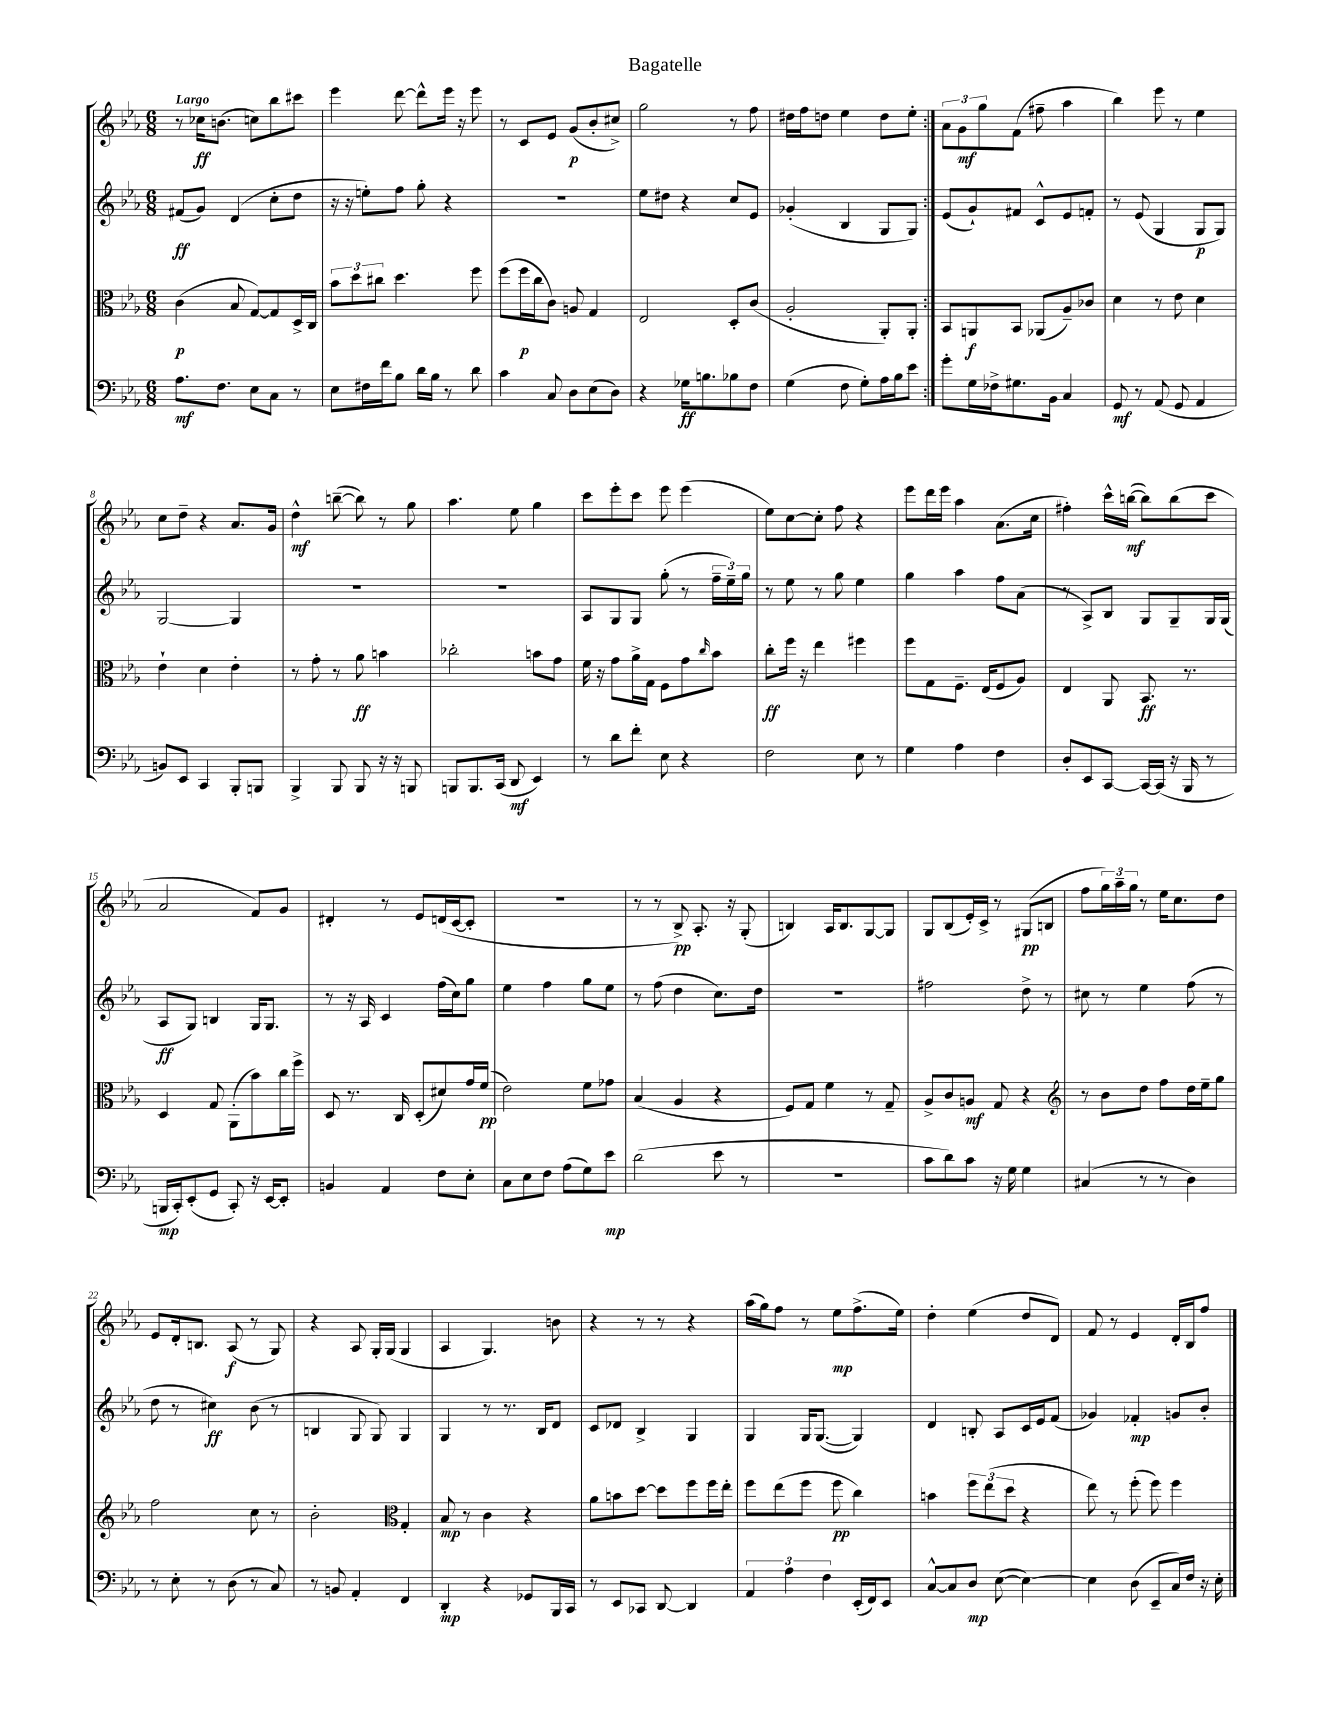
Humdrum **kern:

**kern	**dynam	**kern	**dynam	**kern	**dynam	**kern	**dynam
*part4	*part4	*part3	*part3	*part2	*part2	*part1	*part1
*staff4	*staff4	*staff3	*staff3	*staff2	*staff2	*staff1	*staff1
*clefF4	*	*clefC3	*	*clefG2	*	*clefG2	*
*k[b-e-a-]	*	*k[b-e-a-]	*	*k[b-e-a-]	*	*k[b-e-a-]	*
*M6/8	*	*M6/8	*	*M6/8	*	*M6/8	*
=1	=1	=1	=1	=1	=1	=1	=1
!	!	!	!	!	!	!LO:TX:a:B:t=Largo	!
8.A-\L	mf	(4c\	p	(8f#X/L	ff	8r	.
.	.	.	.	8g/J)	.	16cc-X\KL	ff
8.F\J	.	.	.	.	.	(8.bn\J	.
.	.	8B-/	.	(4d/	.	.	.
8E-\L	.	[8G/L)	.	.	.	8ccn\L)	.
8C\J	.	8G/]	.	8cc'\L	.	8bb-\	.
8r	.	16D^/L	.	8dd\J	.	8ccc#X\J	.
.	.	16C/JJ	.	.	.	.	.
=2	=2	=2	=2	=2	=2	=2	=2
8E-\L	.	12b-\L	.	16r	.	4eee-\	.
.	.	.	.	16r	.	.	.
.	.	12dd\	.	.	.	.	.
16F#X\L	.	.	.	8een'\L)	.	.	.
.	.	12cc#X\J	.	.	.	.	.
16f\J	.	.	.	.	.	.	.
8B-\J	.	4.dd\	.	8ff\J	.	[8ddd\	.
16d\LL	.	.	.	8gg'\	.	8ddd^^\L]	.
16B-\JJ	.	.	.	.	.	.	.
8r	.	.	.	4r	.	16eee-\Jk	.
.	.	.	.	.	.	16r	.
8d\	.	8ff\	.	.	.	8eee-\	.
=3	=3	=3	=3	=3	=3	=3	=3
4c\	.	(8ff\L	.	2.r	.	8r	.
.	.	16ff\L	p	.	.	8c/L	.
.	.	16cc\J	.	.	.	.	.
8C/	.	8c\J)	.	.	.	8e-/J	.
8D\L	.	8An/	.	.	.	(8g/L	p
(8E-\	.	4G/	.	.	.	8b-'/	.
8D\J)	.	.	.	.	.	8cc#X^/J)	.
=4	=4	=4	=4	=4	=4	=4	=4
4r	.	2E-/	.	8ee-\L	.	2gg\	.
.	.	.	.	8dd#X\J	.	.	.
16G-X\KL	ff	.	.	4r	.	.	.
8.Bn\	.	.	.	.	.	.	.
8B-X\	.	8D'/L	.	8cc/L	.	8r	.
8F\J	.	(8c/J	.	8e-/J	.	8ff\	.
=5	=5	=5	=5	=5	=5	=5	=5
(4G\	.	2A-'/	.	(4g-X'/	.	16dd#X\LL	.
.	.	.	.	.	.	16ff\J	.
.	.	.	.	.	.	8ddn\J	.
8F\	.	.	.	4B-/	.	4ee-\	.
8G'\L)	.	.	.	.	.	.	.
16A-\L	.	8AA-'/L)	.	8G/L	.	8dd\L	.
16B-\J	.	.	.	.	.	.	.
8e-\J	.	8AA-'/J	.	8G/J)	.	8ee-'\J	.
=6:|!	=6:|!	=6:|!	=6:|!	=6:|!	=6:|!	=6:|!	=6:|!
8g'\L	.	8BB-/L	.	(8e-/L	.	12a-\L	.
.	.	.	.	.	.	12g\	mf
16G\L	.	8AAn/	f	8g`/)	.	.	.
.	.	.	.	.	.	12gg\	.
16F-X^\J	.	.	.	.	.	.	.
8.G#X\	.	8BB-/J	.	8f#X/J	.	(8f\J	.
.	.	(8AA-X/L	.	8c^^/L	.	8ff#X~\	.
16BB-\Jk	.	.	.	.	.	.	.
4C/	.	8A-~/)	.	8e-/	.	4aa-\	.
.	.	8c-X/J	.	8fn'/J	.	.	.
=7	=7	=7	=7	=7	=7	=7	=7
8GG/	mf	4d\	.	8r	.	4bb-\)	.
8r	.	.	.	(8e-/	.	.	.
(8AA-/	.	8r	.	4G/	.	8eee-\	.
8GG/	.	8e-\	.	.	.	8r	.
4AA-/	.	4d\	.	8G/L	p	4ee-\	.
.	.	.	.	8G/J)	.	.	.
!!LO:LB:g=z
=8	=8	=8	=8	=8	=8	=8	=8
8BBn/L)	.	4e-`\	.	[2G/	.	8cc\L	.
8EE-/J	.	.	.	.	.	8dd~\J	.
4CC/	.	4d\	.	.	.	4r	.
8BBB-'/L	.	4e-'\	.	4G/]	.	8.a-/L	.
8BBBn/J	.	.	.	.	.	.	.
.	.	.	.	.	.	16g/Jk	.
=9	=9	=9	=9	=9	=9	=9	=9
4BBB-^/	.	8r	.	2.r	.	4dd^^\	mf
.	.	8g'\	.	.	.	.	.
8BBB-/	.	8r	.	.	.	([8bbn~\	.
8BBB-/	.	8a-\	ff	.	.	8bb\])	.
16r	.	4bn\	.	.	.	8r	.
16r	.	.	.	.	.	.	.
8BBBn/	.	.	.	.	.	8gg\	.
=10	=10	=10	=10	=10	=10	=10	=10
8BBBn/L	.	2cc-X'\	.	2.r	.	4.aa-\	.
8.BBB/	.	.	.	.	.	.	.
(16CC/Jk	.	.	.	.	.	.	.
8DD/	mf	.	.	.	.	8ee-\	.
4EE-/)	.	8bn\L	.	.	.	4gg\	.
.	.	8g\J	.	.	.	.	.
=11	=11	=11	=11	=11	=11	=11	=11
8r	.	16f\	.	8A-/L	.	8ccc\L	.
.	.	16r	.	.	.	.	.
8d\L	.	8g\L	.	8G/	.	8eee-'\	.
8f'\J	.	16a-^\L	.	8G/J	.	8ccc\J	.
.	.	16G\JJ	.	.	.	.	.
8E-\	.	8F\L	.	(8gg'\	.	8eee-\	.
4r	.	8g\	.	8r	.	(4eee-\	.
.	.	16qqcc/	.	.	.	.	.
.	.	8b-\J	.	24ff~\LL	.	.	.
.	.	.	.	24ee-~\)	.	.	.
.	.	.	.	24gg\JJ	.	.	.
=12	=12	=12	=12	=12	=12	=12	=12
2F\	.	8cc'\L	ff	8r	.	8ee-\L)	.
.	.	16ff\Jk	.	8ee-\	.	[8cc\	.
.	.	16r	.	.	.	.	.
.	.	4ee-\	.	8r	.	8cc'\J]	.
.	.	.	.	8gg\	.	8ff\	.
8E-\	.	4ff#X\	.	4ee-\	.	4r	.
8r	.	.	.	.	.	.	.
=13	=13	=13	=13	=13	=13	=13	=13
4G\	.	8ff\L	.	4gg\	.	8eee-\L	.
.	.	8G\	.	.	.	16ddd\L	.
.	.	.	.	.	.	16eee-\JJ	.
4A-\	.	8.F~\J	.	4aa-\	.	4aa-\	.
.	.	(16E-/KL	.	.	.	.	.
4F\	.	8F/	.	8ff\L	.	(8.a-\L	.
.	.	8A-/J)	.	(8a-\J	.	.	.
.	.	.	.	.	.	16cc\Jk	.
=14	=14	=14	=14	=14	=14	=14	=14
8D'/L	.	4E-/	.	8r	.	4ff#X'\)	.
8EE-/	.	.	.	8A-^/L)	.	.	.
[8CC/J	.	8AA-/	.	8B-/J	.	16ccc^^\LL	.
.	.	.	.	.	.	([16bbn\JJ	mf
16CC/LL_	.	8.BB-/	ff	8G/L	.	8bb\L])	.
(16CC/JJ]	.	.	.	.	.	.	.
16r	.	.	.	8G~/	.	(8bb\	.
16BBB-/	.	8.r	.	.	.	.	.
8r	.	.	.	16G/L	.	8ccc\J	.
.	.	.	.	(16G/JJ	.	.	.
!!LO:LB:g=z
=15	=15	=15	=15	=15	=15	=15	=15
16BBBn/LL	mp	4D/	.	8A-/L	ff	2a-/	.
16CC'/J)	.	.	.	.	.	.	.
(8EE-'/	.	.	.	8G/J)	.	.	.
8GG/J	.	8G/	.	4Bn/	.	.	.
8CC'/)	.	(8AA-'\L	.	.	.	.	.
16r	.	8b-\)	.	16G/KL	.	8f/L)	.
[16EE-/KL	.	.	.	8.G/J	.	.	.
8EE-'/J]	.	16cc\L	.	.	.	8g/J	.
.	.	16ff^\JJ	.	.	.	.	.
=16	=16	=16	=16	=16	=16	=16	=16
4BBn/	.	8D/	.	8r	.	4d#X'/	.
.	.	8.r	.	16r	.	.	.
.	.	.	.	16A-/	.	.	.
4AA-/	.	.	.	4c/	.	8r	.
.	.	16C/	.	.	.	.	.
.	.	(8D'/L	.	.	.	8e-/L	.
8F\L	.	8d#X/)	.	(16ff\LL	.	(16dn/L	.
.	.	.	.	16cc\J)	.	[16c/J	.
8E-'\J	.	16g/L	.	8gg\J	.	8c'/J]	.
.	.	(16f/JJ	pp	.	.	.	.
=17	=17	=17	=17	=17	=17	=17	=17
8C\L	.	2e-\)	.	4ee-\	.	2.r	.
8E-\	.	.	.	.	.	.	.
8F\J	.	.	.	4ff\	.	.	.
(8A-\L	.	.	.	.	.	.	.
8G\)	.	8f\L	.	8gg\L	.	.	.
8e-\J	mp	8g-X\J	.	8ee-\J	.	.	.
=18	=18	=18	=18	=18	=18	=18	=18
(2d\	.	(4B-/	.	8r	.	8r	.
.	.	.	.	(8ff\	.	8r	.
.	.	4A-/	.	4dd\	.	8B-^/)	pp
.	.	.	.	.	.	8.A-'/	.
8e-\	.	4r	.	8.cc\L)	.	.	.
.	.	.	.	.	.	16r	.
8r	.	.	.	.	.	(8G'/	.
.	.	.	.	16dd\Jk	.	.	.
=19	=19	=19	=19	=19	=19	=19	=19
2.r	.	8F/L)	.	2.r	.	4Bn/)	.
.	.	8G/J	.	.	.	.	.
.	.	4f\	.	.	.	16A-/KL	.
.	.	.	.	.	.	8.B/	.
.	.	8r	.	.	.	[8G/	.
.	.	8G~/	.	.	.	8G/J]	.
=20	=20	=20	=20	=20	=20	=20	=20
8c\L	.	8A-^/L	.	2ff#X\	.	8G/L	.
8d\)	.	8c/	.	.	.	(8B-/	.
8c\J	.	8An/J	mf	.	.	16e-'/L)	.
.	.	.	.	.	.	16c^/JJ	.
16r	.	8G/	.	.	.	8r	.
16G\	.	.	.	.	.	.	.
4G\	.	4r	.	8dd^\	.	(8G#X/L	pp
.	.	.	.	8r	.	8Bn/J	.
=21	=21	=21	=21	=21	=21	=21	=21
*	*	*clefG2	*	*	*	*	*
(4C#X/	.	8r	.	8cc#X\	.	8ff\L	.
.	.	8b-\L	.	8r	.	24gg\L)	.
.	.	.	.	.	.	24aa-~\	.
.	.	.	.	.	.	24gg\JJ	.
8r	.	8dd\J	.	4ee-\	.	8r	.
8r	.	8ff\L	.	.	.	16ee-\KL	.
.	.	.	.	.	.	8.cc\	.
4D\)	.	16dd\L	.	(8ff\	.	.	.
.	.	16ee-~\J	.	.	.	.	.
.	.	8gg\J	.	8r	.	8dd\J	.
!!LO:LB:g=z
=22	=22	=22	=22	=22	=22	=22	=22
8r	.	2ff\	.	8dd\	.	8e-/L	.
8E-'\	.	.	.	8r	.	16d'/k	.
.	.	.	.	.	.	8.Bn/J	.
8r	.	.	.	4cc#X\)	ff	.	.
(8D\	.	.	.	.	.	(8A-/	f
8r	.	8cc\	.	(8b-\	.	8r	.
8C/)	.	8r	.	8r	.	8G/)	.
=23	=23	=23	=23	=23	=23	=23	=23
8r	.	2b-'\	.	4Bn/	.	4r	.
8BBn/	.	.	.	.	.	.	.
4AA-'/	.	.	.	8G/	.	8A-/	.
.	.	.	.	8G/)	.	16G'/LL	.
.	.	.	.	.	.	(16G/JJ	.
*	*	*clefC3	*	*	*	*	*
4FF/	.	4G'/	.	4G/	.	4G/	.
=24	=24	=24	=24	=24	=24	=24	=24
4DD'/	mp	8B-/	mp	4G/	.	4A-/	.
.	.	8r	.	.	.	.	.
4r	.	4c\	.	8r	.	4.G/)	.
.	.	.	.	8.r	.	.	.
8GG-X/L	.	4r	.	.	.	.	.
.	.	.	.	16B-/KL	.	.	.
16BBB-/L	.	.	.	8d/J	.	8bn\	.
16CC/JJ	.	.	.	.	.	.	.
=25	=25	=25	=25	=25	=25	=25	=25
8r	.	8a-\L	.	8c/L	.	4r	.
8EE-/L	.	8bn\	.	8d-X/J	.	.	.
8CC-X/J	.	[8dd\J	.	4B-^/	.	8r	.
[8DD/	.	8dd\L]	.	.	.	8r	.
4DD/]	.	8ff\	.	4G/	.	4r	.
.	.	16ff\L	.	.	.	.	.
.	.	16ee-'\JJ	.	.	.	.	.
=26	=26	=26	=26	=26	=26	=26	=26
6AA-/	.	8ff\L	.	4G/	.	(16aa-\LL	.
.	.	.	.	.	.	16gg\J)	.
.	.	(8ee-\	.	.	.	8ff\J	.
6A-\	.	.	.	.	.	.	.
.	.	8ff\J	.	16G/KL	.	8r	.
.	.	.	.	([8.G/J	.	.	.
6F\	.	.	.	.	.	.	.
.	.	8ff\	pp	.	.	8ee-\L	mp
(16EE-'/LL	.	4cc\)	.	4G/])	.	(8.ff^\	.
16FF/J)	.	.	.	.	.	.	.
8EE-/J	.	.	.	.	.	.	.
.	.	.	.	.	.	16ee-\Jk)	.
=27	=27	=27	=27	=27	=27	=27	=27
[8C^^/L	.	4bn\	.	4d/	.	4dd'\	.
8C/]	.	.	.	.	.	.	.
8D/J	mp	12ff\L	.	8Bn'/	.	(4ee-\	.
.	.	(12ee-\	.	.	.	.	.
([8E-\	.	.	.	8A-/L	.	.	.
.	.	12dd\J	.	.	.	.	.
4E-\_)	.	4r	.	16c/L	.	8dd/L	.
.	.	.	.	16e-/J	.	.	.
.	.	.	.	(8f/J	.	8d/J)	.
=28	=28	=28	=28	=28	=28	=28	=28
4E-\]	.	8ee-\)	.	4g-X/)	.	8f/	.
.	.	8r	.	.	.	8r	.
(8D\	.	(8ff'\	.	4f-X'/	mp	4e-/	.
8EE-~/L	.	8ff\)	.	.	.	.	.
16C/L)	.	4ff\	.	8gn/L	.	16d'/LL	.
16F/JJ	.	.	.	.	.	16B-/J	.
16r	.	.	.	8b-'/J	.	8ff/J	.
16E-'\	.	.	.	.	.	.	.
==	==	==	==	==	==	==	==
*-	*-	*-	*-	*-	*-	*-	*-
